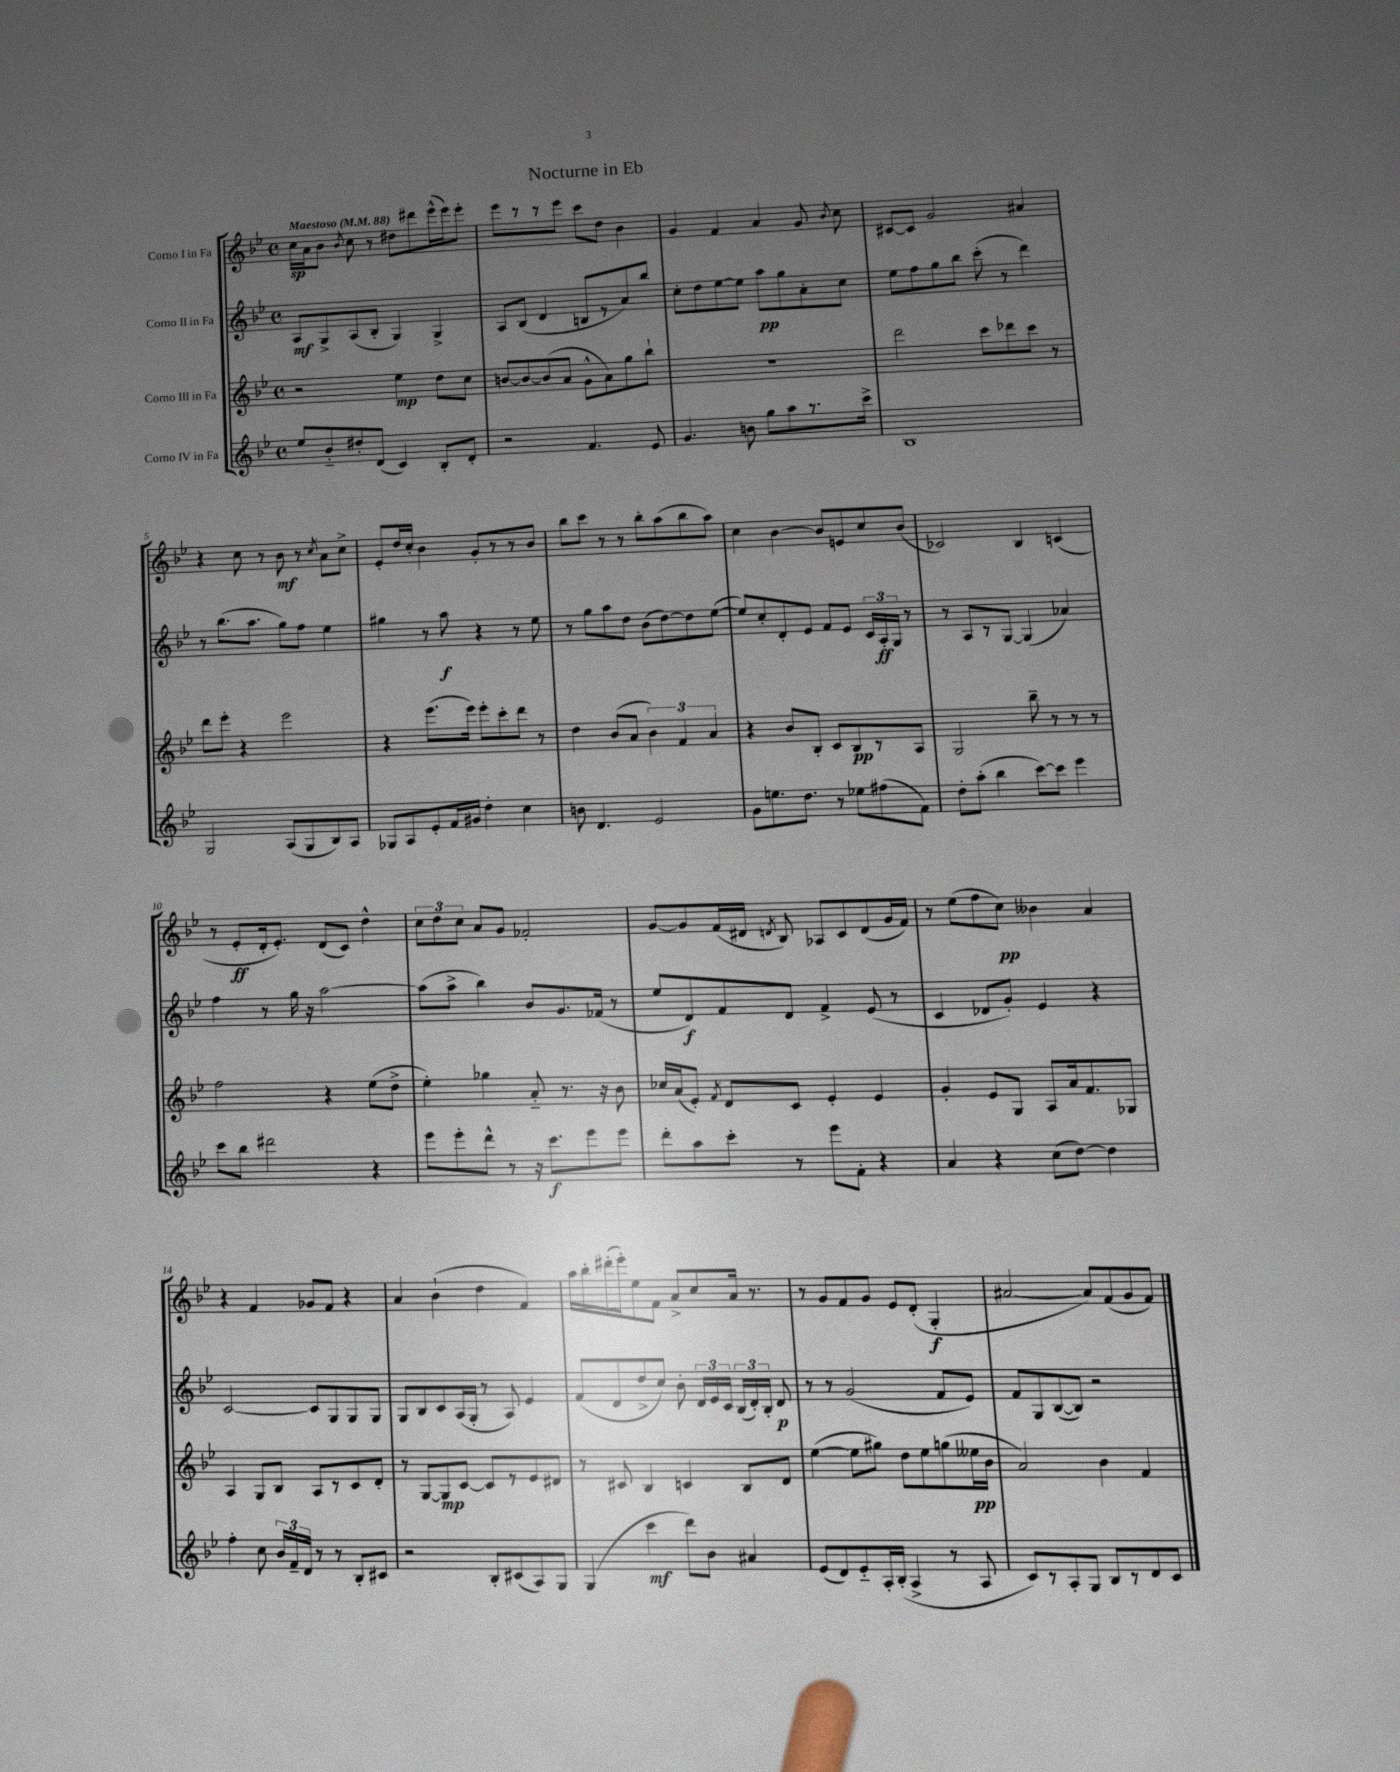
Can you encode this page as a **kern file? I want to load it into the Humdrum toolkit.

**kern	**dynam	**kern	**dynam	**kern	**dynam	**kern	**dynam
*part4	*part4	*part3	*part3	*part2	*part2	*part1	*part1
*staff4	*staff4	*staff3	*staff3	*staff2	*staff2	*staff1	*staff1
*I"Corno IV in Fa	*	*I"Corno III in Fa	*	*I"Corno II in Fa	*	*I"Corno I in Fa	*
*clefG2	*	*clefG2	*	*clefG2	*	*clefG2	*
*k[b-e-]	*	*k[b-e-]	*	*k[b-e-]	*	*k[b-e-]	*
*M4/4	*	*M4/4	*	*M4/4	*	*M4/4	*
*met(c)	*	*met(c)	*	*met(c)	*	*met(c)	*
*MM88	*	*MM88	*	*MM88	*	*MM88	*
=1	=1	=1	=1	=1	=1	=1	=1
!	!	!	!	!	!	!LO:TX:a:B:t=Maestoso	!
8ee-/L	.	2r	.	8A/L	mf	16cc\LL	sp
.	.	.	.	.	.	16a\J	.
8b-/	.	.	.	8G^/	.	8b-\J	.
.	.	.	.	.	.	8qb-/	.
8dd#X'/	.	.	.	(8A/	.	8cc\	.
(8d/J	.	.	.	8B-'/J	.	8r	.
4c/)	.	4ee-\	mp	4G/)	.	8dd#X\L	.
.	.	.	.	.	.	8ddd#X\	.
8B-'/L	.	8dd\L	.	4G^/	.	(16eee-^^\L	.
.	.	.	.	.	.	16eee-\J)	.
8d'/J	.	8cc\J	.	.	.	8eee-'\J	.
=2	=2	=2	=2	=2	=2	=2	=2
2r	.	[8bn/L	.	8A/L	.	8eee-\L	.
.	.	8b/_	.	(8B-/J	.	8r	.
.	.	(8b/]	.	4d/	.	8r	.
.	.	8a/J	.	.	.	8eee-\J	.
4.f/	.	8g^^\L	.	8Bn/L	.	8ccc\L	.
.	.	8a\)	.	8r	.	8dd\J	.
.	.	8gg\	.	8a/)	.	4b-\	.
8e-/	.	8bb-`\J	.	8bb-/J	.	.	.
=3	=3	=3	=3	=3	=3	=3	=3
4.g/	.	1r	.	8cc'\L	.	4g/	.
.	.	.	.	8dd\	.	.	.
.	.	.	.	[8ee-\	.	4f/	.
8bn\	.	.	.	8ee-\J]	.	.	.
8gg\L	.	.	.	8aa\L	pp	4a/	.
8aa\	.	.	.	8gg\	.	.	.
8.r	.	.	.	8a'\	.	8g/	.
.	.	.	.	.	.	8qb-/	.
.	.	.	.	8cc\J	.	8cc\	.
16ccc^\Jk	.	.	.	.	.	.	.
=4	=4	=4	=4	=4	=4	=4	=4
1B-	.	2ddd\	.	8ee-\L	.	[8c#X/L	.
.	.	.	.	8ff\	.	8c#/J]	.
.	.	.	.	8gg\	.	2g/	.
.	.	.	.	8bb-\J	.	.	.
.	.	8ccc\L	.	(8ccc'\	.	.	.
.	.	8ddd-X\	.	8r	.	.	.
.	.	8ccc\J	.	4ddd\)	.	4a#X/	.
.	.	8r	.	.	.	.	.
!!LO:LB:g=z
=5	=5	=5	=5	=5	=5	=5	=5
2G/	.	8ddd\L	.	8r	.	4r	.
.	.	8eee-'\J	.	(8.bb-\L	.	.	.
.	.	4r	.	.	.	8cc\	.
.	.	.	.	8.aa\J	.	.	.
.	.	.	.	.	.	8r	.
(8A/L	.	2eee-\	.	8gg\L)	.	8b-\	mf
8G/	.	.	.	8ff\J	.	8r	.
.	.	.	.	.	.	8qcc/	.
8B-/)	.	.	.	4ee-\	.	8a\L	.
8A/J	.	.	.	.	.	8cc^\J	.
=6	=6	=6	=6	=6	=6	=6	=6
8G-X/L	.	4r	.	4gg#X\	.	8e-'/L	.
8A/	.	.	.	.	.	16dd/L	.
.	.	.	.	.	.	16cc'/JJ	.
8e-'/	.	(8.eee-\L	.	8r	.	4b-\	.
16f/L	.	.	.	8aa\	f	.	.
16g#X/JJ	.	16eee-\Jk)	.	.	.	.	.
4dd'\	.	8eee-'\L	.	4r	.	8g'/L	.
.	.	8ccc'\	.	.	.	8r	.
4cc\	.	8ddd\J	.	8r	.	8r	.
.	.	8r	.	8ee-\	.	8b-/J	.
=7	=7	=7	=7	=7	=7	=7	=7
8bn\	.	4dd\	.	8r	.	8bb-\L	.
4.d/	.	.	.	8gg\L	.	8ccc\J	.
.	.	(8b-/L	.	8aa\	.	8r	.
.	.	8a/J	.	8dd\J	.	8r	.
2e-/	.	6b-\)	.	(8b-\L	.	8bb-'\L	.
.	.	.	.	[8dd\)	.	(8aa\	.
.	.	6f/	.	.	.	.	.
.	.	.	.	8dd\]	.	8bb-\	.
.	.	6a/	.	.	.	.	.
.	.	.	.	([8ee-\J	.	8aa\J)	.
=8	=8	=8	=8	=8	=8	=8	=8
8g\L	.	4r	.	8ee-/L])	.	4cc\	.
8.een\	.	.	.	8cc'/	.	.	.
.	.	8b-/L	.	8d'/	.	[4b-\	.
8.dd\J	.	.	.	.	.	.	.
.	.	8B-'/J	.	8e-/J	.	.	.
8r	.	8c/L	.	8f/L	.	8b-/L]	.
8ee-X\L	.	8B-/	pp	8e-/J	.	8en/	.
(8ff#X\	.	8r	.	24c/LL	.	8cc/	.
.	.	.	.	24A'/	ff	.	.
.	.	.	.	24G/JJ	.	.	.
8f\J)	.	8A/J	.	8r	.	(8b-/J	.
=9	=9	=9	=9	=9	=9	=9	=9
8dd'\L	.	2G/	.	8r	.	2c-X/)	.
(8aa'\J	.	.	.	8A/L	.	.	.
4bb-\	.	.	.	8r	.	.	.
.	.	.	.	[8G/J	.	.	.
[8ccc\L)	.	8bb-~\	.	(4G/]	.	4B-/	.
8ccc\J]	.	8r	.	.	.	.	.
4eee-\	.	8r	.	4a-X/)	.	(4cn/	.
.	.	8r	.	.	.	.	.
!!LO:LB:g=z
=10	=10	=10	=10	=10	=10	=10	=10
8ccc\L	.	2ff\	.	4ff\	.	8r	.
8bb-\J	.	.	.	.	.	8e-'/L	ff
2ddd#X\	.	.	.	8r	.	16d'/k	.
.	.	.	.	.	.	8.e-'/J)	.
.	.	.	.	16gg\	.	.	.
.	.	.	.	16r	.	.	.
.	.	4r	.	[2aa\	.	(8d/L	.
.	.	.	.	.	.	8c/J)	.
4r	.	(8ee-\L	.	.	.	4dd^^\	.
.	.	8dd^\J	.	.	.	.	.
=11	=11	=11	=11	=11	=11	=11	=11
8eee-\L	.	4ee-'\)	.	(8aa\L]	.	12cc\L	.
.	.	.	.	.	.	12dd\	.
8eee-'\	.	.	.	8aa^\J	.	.	.
.	.	.	.	.	.	12cc\J	.
8ddd^^\J	.	4gg-X\	.	4bb-\)	.	8a/L	.
8r	.	.	.	.	.	8g/J	.
16r	.	8a/	.	8b-/L	.	2f-X'/	.
8.ccc\L	f	.	.	.	.	.	.
.	.	8.r	.	8.g/	.	.	.
8eee-\	.	.	.	.	.	.	.
.	.	16r	.	(16f-X/Jk	.	.	.
8eee-\J	.	8b-\	.	8r	.	.	.
=12	=12	=12	=12	=12	=12	=12	=12
8ddd'\L	.	16cc-X/LL	.	8ee-/L	.	[8g/L	.
.	.	(16a/J	.	.	.	.	.
8aa\	.	8e-'/J)	.	8d/)	f	8g/]	.
.	.	8qf/	.	.	.	.	.
8ccc'\J	.	8d/L	.	8f/	.	(16f/L	.
.	.	.	.	.	.	16d#X/JJ	.
.	.	.	.	.	.	8qdn/	.
8r	.	8c/J	.	8d/J	.	8B-/)	.
8eee-\L	.	4e-'/	.	4f^/	.	8A-X/L	.
8f'\J	.	.	.	.	.	8c/	.
4r	.	4e-/	.	(8e-/	.	(8d/	.
.	.	.	.	8r	.	16g/L	.
.	.	.	.	.	.	16f/JJ)	.
=13	=13	=13	=13	=13	=13	=13	=13
4a/	.	4g'/	.	4c/	.	8r	.
.	.	.	.	.	.	(8ee-\L	.
4r	.	8e-/L	.	8d-X/L	.	8ff\	.
.	.	8G/J	.	8g'/J)	.	8cc\J)	pp
(8cc\L	.	8A/L	.	4e-/	.	4b--X\	.
[8dd\J)	.	16a/k	.	.	.	.	.
.	.	8.f/	.	.	.	.	.
4dd\]	.	.	.	4r	.	4a/	.
.	.	8G-X/J	.	.	.	.	.
!!LO:LB:g=z
=14	=14	=14	=14	=14	=14	=14	=14
4ff'\	.	4A/	.	[2c/	.	4r	.
8cc\	.	8G/L	.	.	.	4f/	.
24b-/LL	.	8B-/J	.	.	.	.	.
24f~/	.	.	.	.	.	.	.
24d/JJ	.	.	.	.	.	.	.
8r	.	8A/L	.	8c/L]	.	8g-X/L	.
8r	.	8r	.	8G/	.	8f/J	.
8B-'/L	.	8c/	.	8G/	.	4r	.
8c#X/J	.	8d'/J	.	8G/J	.	.	.
=15	=15	=15	=15	=15	=15	=15	=15
2r	.	8r	.	8G/L	.	4a/	.
.	.	[8G/L	.	8B-/	.	.	.
.	.	8G/]	mp	8c/	.	(4b-`\	.
.	.	[8c/J	.	(16A/L	.	.	.
.	.	.	.	16G'/JJ	.	.	.
8B-'/L	.	8c/L]	.	8r	.	4dd\	.
(8c#X/	.	8r	.	8A/)	.	.	.
8A/)	.	8e-/	.	4e-/	.	4f/)	.
8G/J	.	8d#X/J	.	.	.	.	.
=16	=16	=16	=16	=16	=16	=16	=16
(4G/	.	8r	.	(8f/L	.	16aa\LL	.
.	.	.	.	.	.	16bb-'\	.
.	.	8c#X/	.	8d/	.	(16ddd#X'\	.
.	.	.	.	.	.	16eee-'\J)	.
4ccc\	mf	4B-/	.	8dd^/	.	8ee-\	.
.	.	.	.	8cc/J)	.	8f\J	.
8ddd\L)	.	4cn/	.	8b-'\	.	8a^/L	.
8b-\J	.	.	.	24d/LL	.	8cc/	.
.	.	.	.	24e-/	.	.	.
.	.	.	.	24c/JJ	.	.	.
4a#X/	.	8B-/L	.	(24B-/LL	.	16a/Jk	.
.	.	.	.	24d'/)	.	.	.
.	.	.	.	.	.	8.r	.
.	.	.	.	24B-'/JJ	.	.	.
.	.	8d/J	.	8d/	p	.	.
=17	=17	=17	=17	=17	=17	=17	=17
(8e-/L	.	([4ee-\	.	8r	.	8r	.
8d/)	.	.	.	8r	.	8g/L	.
8e-/	.	8ee-\L]	.	(2g/	.	8f/	.
16A'/L	.	8gg#X\J)	.	.	.	8g/J	.
(16B-'/JJ	.	.	.	.	.	.	.
4A^/	.	8dd\L	.	.	.	8e-/L	.
.	.	8ee-\	.	.	.	(8d'/J	.
8r	.	(8ggn\	.	8f/L	.	4G'/	f
8A/	.	16ee--X\L	pp	8e-/J)	.	.	.
.	.	16b-\JJ	.	.	.	.	.
=18	=18	=18	=18	=18	=18	=18	=18
8c/L)	.	2a/)	.	8f/L	.	[2a#X/	.
8r	.	.	.	8G/	.	.	.
8A'/	.	.	.	([8B-/	.	.	.
8G/J	.	.	.	8B-/J])	.	.	.
8B-/L	.	4b-\	.	2r	.	8a#/L])	.
8r	.	.	.	.	.	(8f/	.
8d/	.	4f/	.	.	.	8g/	.
8c/J	.	.	.	.	.	8f/J)	.
==	==	==	==	==	==	==	==
*-	*-	*-	*-	*-	*-	*-	*-
